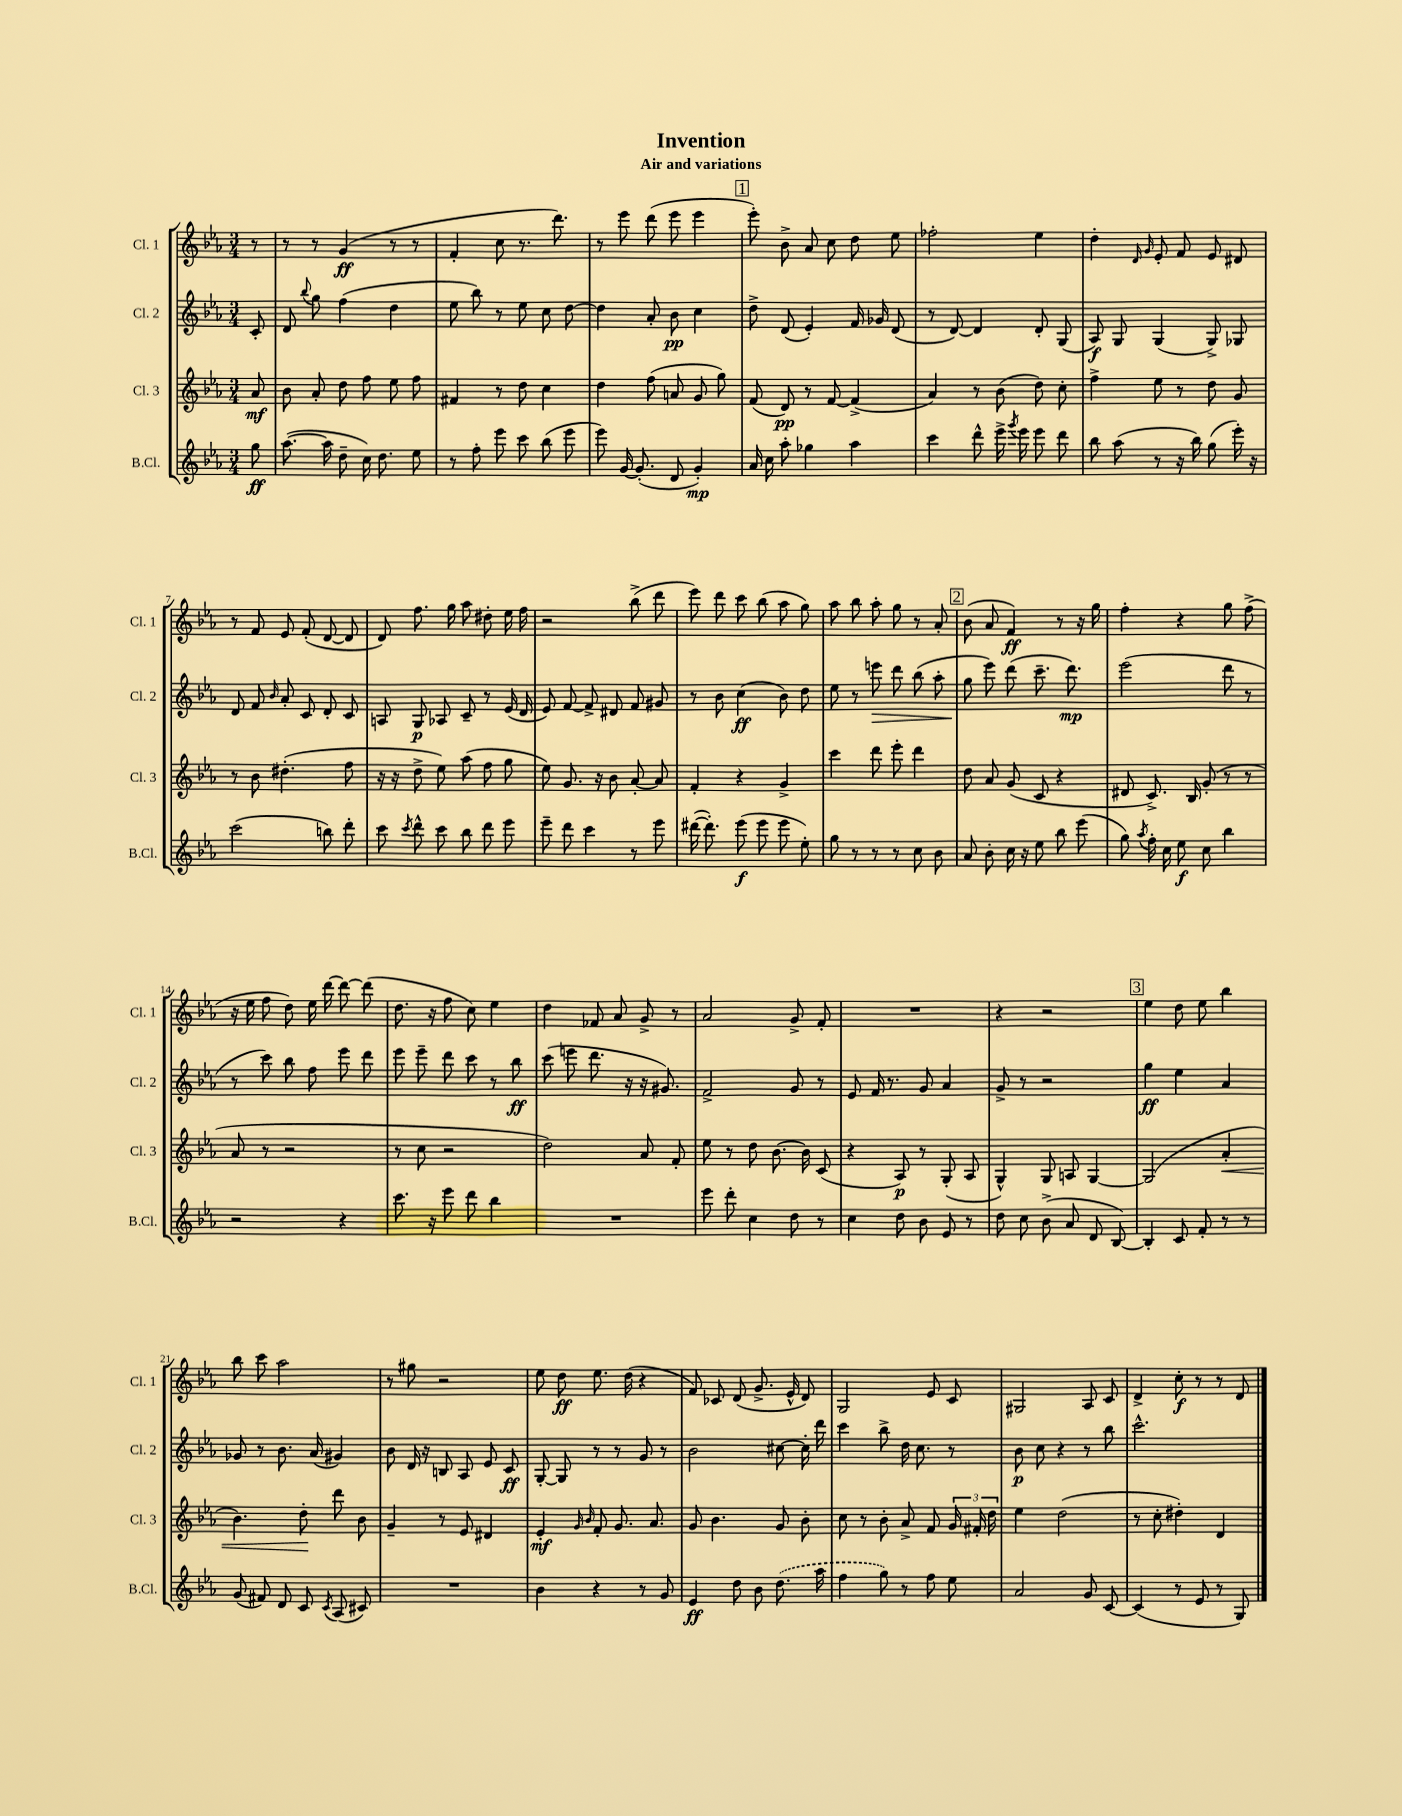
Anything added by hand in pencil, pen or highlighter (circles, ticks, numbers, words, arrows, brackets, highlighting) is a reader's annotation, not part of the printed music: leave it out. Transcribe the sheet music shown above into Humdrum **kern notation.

**kern	**dynam	**kern	**dynam	**kern	**dynam	**kern	**dynam
*part4	*part4	*part3	*part3	*part2	*part2	*part1	*part1
*staff4	*staff4	*staff3	*staff3	*staff2	*staff2	*staff1	*staff1
*I"B.Cl.	*	*I"Cl. 3	*	*I"Cl. 2	*	*I"Cl. 1	*
*I'B.Cl.	*	*I'Cl. 3	*	*I'Cl. 2	*	*I'Cl. 1	*
*clefG2	*	*clefG2	*	*clefG2	*	*clefG2	*
*k[b-e-a-]	*	*k[b-e-a-]	*	*k[b-e-a-]	*	*k[b-e-a-]	*
*M3/4	*	*M3/4	*	*M3/4	*	*M3/4	*
=	=	=	=	=	=	=	=
8gg\	ff	8a-/	mf	8c'/	.	8r	.
=1	=1	=1	=1	=1	=1	=1	=1
([8.aa-\	.	8b-\	.	8d/	.	8r	.
.	.	.	.	8qqbb-/	.	.	.
.	.	8a-'/	.	8gg\	.	8r	.
16aa-\]	.	.	.	.	.	.	.
8dd~\	.	8dd\	.	(4ff\	.	(4g/	ff
16cc\)	.	8ff\	.	.	.	.	.
8.dd\	.	.	.	.	.	.	.
.	.	8ee-\	.	4dd\	.	8r	.
8ee-\	.	8ff\	.	.	.	8r	.
=2	=2	=2	=2	=2	=2	=2	=2
8r	.	4f#X/	.	8ee-\	.	4f'/	.
8ff'\	.	.	.	8bb-\)	.	.	.
8eee-\	.	8r	.	8r	.	8cc\	.
8ccc\	.	8dd\	.	8ee-\	.	8.r	.
(8bb-\	.	4cc\	.	8cc\	.	.	.
.	.	.	.	.	.	8.ddd\)	.
8eee-\	.	.	.	[8dd\	.	.	.
=3	=3	=3	=3	=3	=3	=3	=3
8eee-\)	.	4dd\	.	4dd\]	.	8r	.
[16g/	.	.	.	.	.	8eee-\	.
(8.g'/]	.	.	.	.	.	.	.
.	.	(8ff\	.	8a-'/	.	(8ddd\	.
8d/	.	8an/	.	8b-\	pp	8eee-\	.
4g'/)	mp	8g/	.	4cc\	.	4eee-\	.
.	.	8gg\)	.	.	.	.	.
!!LO:REH:place=s1:t=1
=4	=4	=4	=4	=4	=4	=4	=4
16a-/	.	(8f/	.	8dd^\	.	8eee-'\)	.
16cc\	.	.	.	.	.	.	.
8aa-'\	.	8d/)	pp	(8d/	.	8b-^\	.
4gg-X\	.	8r	.	4e-'/)	.	8a-/	.
.	.	[8f/	.	.	.	8cc\	.
4aa-\	.	(4f^/]	.	16f/	.	8dd\	.
.	.	.	.	16g-X/	.	.	.
.	.	.	.	(8d/	.	8ee-\	.
=5	=5	=5	=5	=5	=5	=5	=5
4ccc\	.	4a-/)	.	8r	.	2ff-X'\	.
.	.	.	.	[8d/)	.	.	.
8ddd^^\	.	8r	.	4d/]	.	.	.
16eee-^\	.	(8b-\	.	.	.	.	.
8qggg/	.	.	.	.	.	.	.
16eee-\	.	.	.	.	.	.	.
8eee-\	.	8dd\)	.	8d'/	.	4ee-\	.
8ddd\	.	8cc'\	.	(8G/	.	.	.
=6	=6	=6	=6	=6	=6	=6	=6
8bb-\	.	4ff^\	.	8A-/)	f	4dd'\	.
(8aa-\	.	.	.	8G/	.	.	.
.	.	.	.	.	.	16qqd/	.
.	.	.	.	.	.	16qqg/	.
8r	.	8ee-\	.	(4G/	.	8e-'/	.
16r	.	8r	.	.	.	8f/	.
16bb-\)	.	.	.	.	.	.	.
(8gg\	.	8dd\	.	8G^/)	.	8e-/	.
16eee-'\)	.	8g/	.	8G-X/	.	8d#X/	.
16r	.	.	.	.	.	.	.
!!LO:LB:g=z
=7	=7	=7	=7	=7	=7	=7	=7
(2ccc\	.	8r	.	8d/	.	8r	.
.	.	8b-\	.	8f/	.	8f/	.
.	.	.	.	16qqb-/	.	.	.
.	.	(4.dd#X'\	.	8a-'/	.	8e-/	.
.	.	.	.	8c/	.	(8f'/	.
8bbn\)	.	.	.	8d'/	.	[8d/	.
8ddd'\	.	8ff\	.	8c/	.	8d/]	.
=8	=8	=8	=8	=8	=8	=8	=8
8ccc\	.	16r	.	8An/	.	8d/)	.
.	.	16r	.	.	.	.	.
8qccc/	.	.	.	.	.	.	.
8ddd^^\	.	8dd^\	.	8G/	p	8.ff\	.
8ccc\	.	8ee-\)	.	8A-X/	.	.	.
.	.	.	.	.	.	16gg\	.
8bb-\	.	(8aa-\	.	8c~/	.	8aa-\	.
8ddd\	.	8ff\	.	8r	.	8dd#X'\	.
8eee-\	.	8gg\	.	(16e-/	.	16ee-\	.
.	.	.	.	16d/	.	16ff\	.
=9	=9	=9	=9	=9	=9	=9	=9
8eee-~\	.	8ee-\)	.	8e-/)	.	2r	.
8ddd\	.	8.g/	.	[8f/	.	.	.
4ccc\	.	.	.	8f^/]	.	.	.
.	.	16r	.	.	.	.	.
.	.	8b-\	.	8d#X/	.	.	.
8r	.	[8a-'/	.	8f/	.	(8bb-^\	.
8eee-\	.	8a-/]	.	8g#X/	.	8ddd\	.
=10	=10	=10	=10	=10	=10	=10	=10
([16ddd#X\	.	4f'/	.	8r	.	8eee-\)	.
8.ddd#'\])	.	.	.	.	.	.	.
.	.	.	.	8b-\	.	8ddd\	.
(8eee-\	f	4r	.	(4cc\	ff	8ccc\	.
8eee-\	.	.	.	.	.	(8bb-\	.
8eee-\	.	4g^/	.	8b-\)	.	8aa-\	.
8ee-'\)	.	.	.	8dd\	.	8gg\)	.
=11	=11	=11	=11	=11	=11	=11	=11
8gg\	.	4ccc\	.	8ee-\	.	8aa-\	.
8r	.	.	.	8r	.	8bb-\	.
!	!	!	!	!	!LO:HP:b	!	!
8r	.	8ddd\	.	8eeen\	>	8aa-'\	.
8r	.	8eee-'\	.	8ddd\	.	8gg\	.
8cc\	.	4ddd\	.	(8bb-\	.	8r	.
8b-\	.	.	.	8aa-'\	.	8a-'/	.
!!LO:REH:place=s1:t=2
=12	=12	=12	=12	=12	=12	=12	=12
8a-/	.	8dd\	.	8gg\	.	(8b-\	.
8b-'\	.	8a-/	.	8eee-\)	]	8a-/	.
16cc\	.	(8g/	.	(8ddd\	.	4f/)	ff
16r	.	.	.	.	.	.	.
8ee-\	.	8c/	.	8.ccc~\	.	.	.
8bb-\	.	4r	.	.	.	8r	.
.	.	.	.	8.ddd\)	mp	.	.
(8eee-\	.	.	.	.	.	16r	.
.	.	.	.	.	.	16gg\	.
=13	=13	=13	=13	=13	=13	=13	=13
8gg\)	.	8d#X/	.	(2eee-\	.	4ff'\	.
8qaa-/	.	.	.	.	.	.	.
16ff'\	.	8.c^/)	.	.	.	.	.
16cc\	.	.	.	.	.	.	.
8ee-\	f	.	.	.	.	4r	.
.	.	16B-/	.	.	.	.	.
8cc\	.	(8g'/	.	.	.	.	.
4bb-\	.	8r	.	8ddd\	.	8gg\	.
.	.	8r	.	8r	.	(8ff^\	.
!!LO:LB:g=z
=14	=14	=14	=14	=14	=14	=14	=14
2r	.	8a-/	.	8r	.	16r	.
.	.	.	.	.	.	16ee-\	.
.	.	8r	.	8ccc\)	.	8ff\	.
.	.	2r	.	8bb-\	.	8dd\)	.
.	.	.	.	8ff\	.	16ee-\	.
.	.	.	.	.	.	[16ddd\	.
4r	.	.	.	8eee-\	.	8ddd\_	.
.	.	.	.	8ddd\	.	(8ddd\]	.
=15	=15	=15	=15	=15	=15	=15	=15
8.ccc\	.	8r	.	8eee-\	.	8.dd\	.
.	.	8cc\	.	8eee-~\	.	.	.
16r	.	.	.	.	.	16r	.
8eee-\	.	2r	.	8ddd\	.	8ff\	.
8ddd\	.	.	.	8ccc\	.	8cc\)	.
4bb-\	.	.	.	8r	.	4ee-\	.
.	.	.	.	8bb-\	ff	.	.
=16	=16	=16	=16	=16	=16	=16	=16
2.r	.	2dd\)	.	(8ccc\	.	4dd\	.
.	.	.	.	8eeen\	.	.	.
.	.	.	.	8.ddd\	.	8f-X/	.
.	.	.	.	.	.	8a-/	.
.	.	.	.	16r	.	.	.
.	.	8a-/	.	16r	.	8g^/	.
.	.	.	.	8.g#X/)	.	.	.
.	.	8f'/	.	.	.	8r	.
=17	=17	=17	=17	=17	=17	=17	=17
8eee-\	.	8ee-\	.	2f^/	.	2a-/	.
8ddd'\	.	8r	.	.	.	.	.
4cc\	.	8dd\	.	.	.	.	.
.	.	[8.b-\	.	.	.	.	.
8dd\	.	.	.	8g/	.	8g^/	.
.	.	16b-\]	.	.	.	.	.
8r	.	(8c/	.	8r	.	8f'/	.
=18	=18	=18	=18	=18	=18	=18	=18
4cc\	.	4r	.	8e-/	.	2.r	.
.	.	.	.	16f/	.	.	.
.	.	.	.	8.r	.	.	.
8dd\	.	8A-/)	p	.	.	.	.
8b-\	.	8r	.	8g/	.	.	.
8e-/	.	(8G'/	.	4a-/	.	.	.
8r	.	8A-/	.	.	.	.	.
=19	=19	=19	=19	=19	=19	=19	=19
8dd\	.	4G^^/)	.	8g^/	.	4r	.
8cc\	.	.	.	8r	.	.	.
(8b-^\	.	8G/	.	2r	.	2r	.
8a-/	.	8An/	.	.	.	.	.
8d/	.	[4G/	.	.	.	.	.
[8B-/)	.	.	.	.	.	.	.
!!LO:REH:place=s1:t=3
=20	=20	=20	=20	=20	=20	=20	=20
4B-'/]	.	(2G/]	.	4gg\	ff	4ee-\	.
8c/	.	.	.	4ee-\	.	8dd\	.
8f'/	.	.	.	.	.	8ee-\	.
!	!	!	!LO:HP:b	!	!	!	!
8r	.	4a-'/	<	4a-/	.	4bb-\	.
8r	.	.	.	.	.	.	.
!!LO:LB:g=z
=21	=21	=21	=21	=21	=21	=21	=21
(8g/	.	4.b-\)	.	8g-X/	.	8bb-\	.
8f#X/)	.	.	.	8r	.	8ccc\	.
8d/	.	.	.	8.b-\	.	2aa-\	.
8c/	.	8dd'\	.	.	.	.	.
.	.	.	.	(16a-/	.	.	.
8qc/	.	.	.	.	.	.	.
(8A-/	.	8ddd\	[	4g#X/)	.	.	.
8c#X/)	.	8b-\	.	.	.	.	.
=22	=22	=22	=22	=22	=22	=22	=22
2.r	.	4g~/	.	8b-\	.	8r	.
.	.	.	.	16d/	.	8gg#X\	.
.	.	.	.	16r	.	.	.
.	.	8r	.	8Bn/	.	2r	.
.	.	8e-/	.	8A-/	.	.	.
.	.	4d#X/	.	8e-/	.	.	.
.	.	.	.	8c/	ff	.	.
=23	=23	=23	=23	=23	=23	=23	=23
4b-\	.	4e-'/	mf	[8G'/	.	8ee-\	.
.	.	.	.	8G/]	.	8dd\	ff
.	.	16qqg/	.	.	.	.	.
.	.	16qqb-/	.	.	.	.	.
4r	.	8f'/	.	8r	.	8.ee-\	.
.	.	8.g/	.	8r	.	.	.
.	.	.	.	.	.	(16dd\	.
8r	.	.	.	8g/	.	4r	.
.	.	8.a-/	.	.	.	.	.
8g/	.	.	.	8r	.	.	.
=24	=24	=24	=24	=24	=24	=24	=24
4e-/	ff	8g/	.	2b-\	.	8f/)	.
.	.	4.b-\	.	.	.	8c-X/	.
8dd\	.	.	.	.	.	(8d/	.
8b-\	.	.	.	.	.	8.g^/	.
(8.dd\	.	8g/	.	[8cc#X\	.	.	.
.	.	.	.	.	.	16e-^^/	.
.	.	8b-'\	.	16cc#'\]	.	8d/)	.
16aa-\	.	.	.	16ddd\	.	.	.
=25	=25	=25	=25	=25	=25	=25	=25
4ff\	.	8cc\	.	4ccc\	.	2G/	.
.	.	8r	.	.	.	.	.
8gg\)	.	8b-'\	.	8bb-^\	.	.	.
8r	.	8a-^/	.	16dd\	.	.	.
.	.	.	.	8.cc\	.	.	.
8ff\	.	8f/	.	.	.	8e-/	.
8ee-\	.	24g/	.	8r	.	8c/	.
.	.	24f#X'/	.	.	.	.	.
.	.	24dd\	.	.	.	.	.
=26	=26	=26	=26	=26	=26	=26	=26
2a-/	.	4ee-\	.	8b-\	p	2G#X/	.
.	.	.	.	8cc\	.	.	.
.	.	(2dd\	.	4r	.	.	.
8g/	.	.	.	8r	.	8A-/	.
[8c/	.	.	.	8bb-\	.	8c/	.
=27	=27	=27	=27	=27	=27	=27	=27
(4c/]	.	8r	.	2.ccc^^\	.	4d^/	.
.	.	8cc'\	.	.	.	.	.
8r	.	4dd#X'\)	.	.	.	8cc'\	f
8e-/	.	.	.	.	.	8r	.
8r	.	4d/	.	.	.	8r	.
8G/)	.	.	.	.	.	8d/	.
==	==	==	==	==	==	==	==
*-	*-	*-	*-	*-	*-	*-	*-
